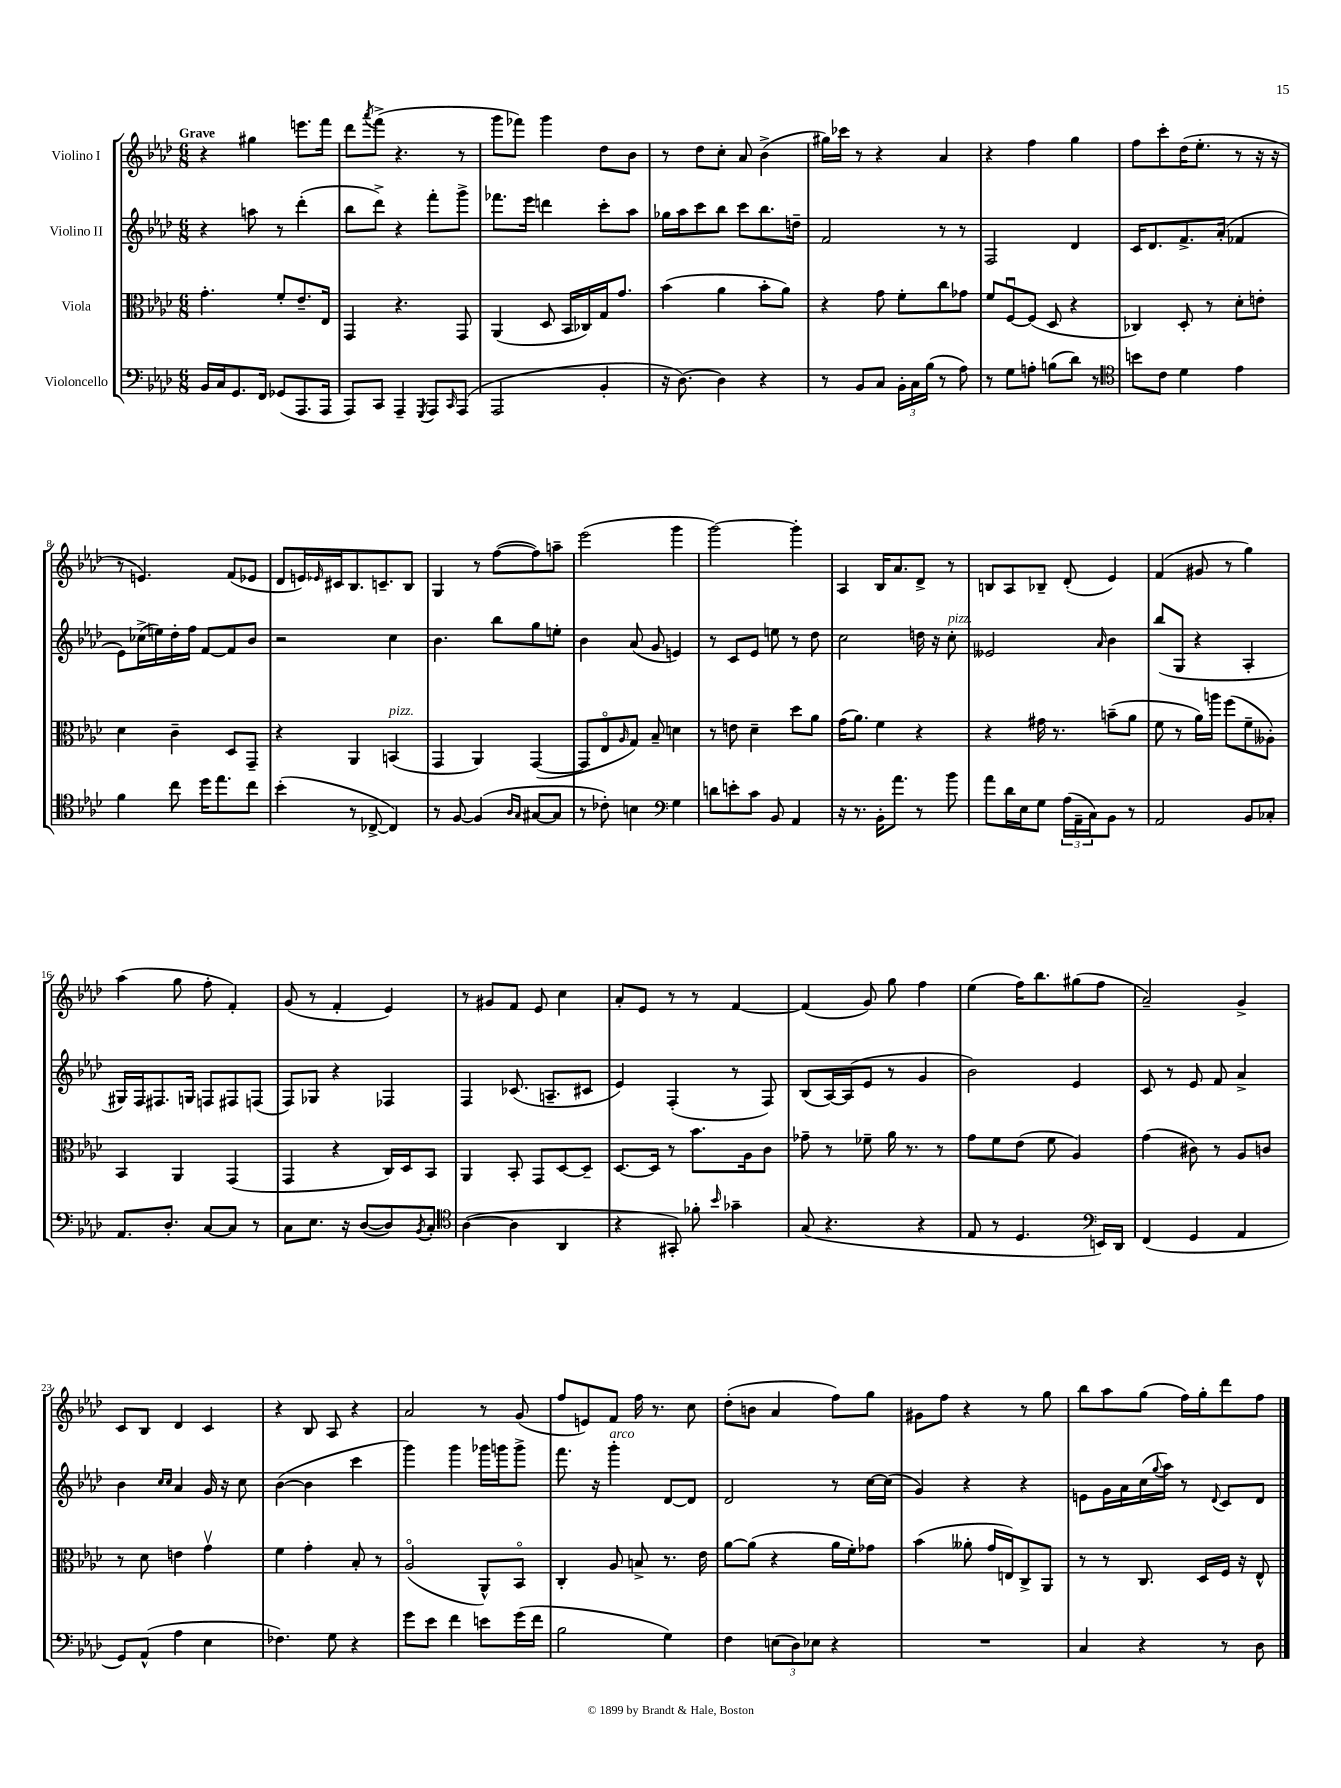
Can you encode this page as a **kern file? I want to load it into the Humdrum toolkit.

**kern	**kern	**kern	**kern
*part4	*part3	*part2	*part1
*staff4	*staff3	*staff2	*staff1
*I"Violoncello	*I"Viola	*I"Violino II	*I"Violino I
*clefF4	*clefC3	*clefG2	*clefG2
*k[b-e-a-d-]	*k[b-e-a-d-]	*k[b-e-a-d-]	*k[b-e-a-d-]
*M6/8	*M6/8	*M6/8	*M6/8
=1	=1	=1	=1
!	!	!	!LO:TX:a:B:t=Grave
16BB-/LL	4.g'\	4r	4r
16C/J	.	.	.
8.GG/	.	.	.
.	.	8aan\	4gg#X\
16FF/Jk	.	.	.
(8GG-X/L	8f'/L	8r	.
8.AAA-/	8.e-~/	(4ddd-'\	8.eeen\L
16AAA-/Jk	16E-/Jk	.	16fff\Jk
=2	=2	=2	=2
8AAA-/L)	4GG/	8bb-\L	8ddd-\L
.	.	.	8qaaa-/
8CC/J	.	8ddd-^\J)	(8fff^\J
4AAA-~/	4.r	4r	4.r
8qGGG/	.	.	.
8AAA-/L	.	8fff'\L	.
16qqCC/	.	.	.
(8AAA-/J	8GG/	8ggg^\J	8r
=3	=3	=3	=3
2AAA-/	(4AA-/	8.fff-X\L	8ggg\L
.	.	.	8fff-X\J)
.	.	16eee-\Jk	.
.	8D-/	4dddn\	4ggg\
.	16BB-/LL	.	.
.	16C-X/)	.	.
4BB-'/	16G/J	8ccc'\L	8dd-\L
.	8.g/J	.	.
.	.	8aa-\J	8b-\J
=4	=4	=4	=4
16r	(4b-\	16gg-X\LL	8r
[8.D-\)	.	16aa-\J	.
.	.	8ccc\	8dd-\L
4D-\]	4a-\	8bb-\J	8cc'\J
.	.	8ccc\L	8a-/
4r	8b-'\L	8.bb-\	(4b-^\
.	8a-\J)	.	.
.	.	16ddn~\Jk	.
=5	=5	=5	=5
8r	4r	2f/	16gg#X\LL)
.	.	.	16ccc-X\JJ
8BB-/L	.	.	8r
8C/J	8g\	.	4r
24BB-'\LL	8f'\L	.	.
24C\	.	.	.
(24B-\JJ	.	.	.
8r	8cc\	8r	4a-/
8A-\)	8g-X\J	8r	.
=6	=6	=6	=6
8r	8f/L	2F/	4r
8G\L	[8Fu/	.	.
8An'\J	(8F/J]	.	4ff\
(8Bn\L	8D-/	.	.
8d-\J)	4r	4d-/	4gg\
8r	.	.	.
=7	=7	=7	=7
*clefC4	*	*	*
8bn\L	4C-X/)	16c/KL	8ff\L
.	.	8.d-/	.
8c\J	.	.	8ccc'\
4d-\	8D-'/	8.f^/	(16dd-\K
.	.	.	8.ee-'\J
.	8r	.	.
.	.	(16a-'/Jk	.
4e-\	8d-'\L	4f-X/	8r
.	8en'\J	.	16r
.	.	.	16r
!!LO:LB:g=z
=8	=8	=8	=8
4f\	4d-\	8e-\L)	8r
.	.	(16cc-X^\L	4.en/)
.	.	16een\)	.
8cc\	4c~\	16dd-'\	.
.	.	16ff\JJ	.
16dd-\KL	.	[8f/L	.
8.ee-\	.	.	.
.	8D-/L	8f/]	(8f/L
8cc\J	8GG~/J	8b-/J	8e-X/J
=9	=9	=9	=9
(4b-'\	4r	2r	8d-/L
.	.	.	16en/L)
.	.	.	16qqe-X/
.	.	.	16c#X/J
8r	4AA-/	.	8.B-/
[8C-X^/	.	.	.
.	.	.	8.cn~/
!	!LO:TX:a:i:t=pizz.	!	!
4C-/])	(4BBn/	4cc\	.
.	.	.	8B-/J
=10	=10	=10	=10
8r	4GG/	4.b-\	4G/
[8F/	.	.	.
(4F/]	4AA-/)	.	8r
.	.	8bb-\L	([8ff\L
16qqA-/LL	.	.	.
16qqG/JJ	.	.	.
[8G#X/L	([4GG/	8gg\	8ff\])
8G#/J]	.	8een'\J	8aan~\J
=11	=11	=11	=11
8r	8GG/L]	4b-\	(2eee-\
8c-X'\)	8E-/	.	.
.	16qqA-/	.	.
4Bn\	8G/J)	(8a-/	.
.	8B-~/	8g/	.
*clefF4	*	*	*
4G\	4dn\	4en/)	4ggg\
=12	=12	=12	=12
8dn\L	8r	8r	[2ggg\)
8en'\	8en\	8c/L	.
8c\J	4d-~\	8e-/J	.
8BB-/	.	8een\	.
4AA-/	8dd-\L	8r	4ggg'\]
.	8a-\J	8dd-\	.
=13	=13	=13	=13
16r	(16g\KL	2cc\	4A-/
8.r	8.a-\J)	.	.
16BB-'\KL	4f\	.	16B-/KL
8.a-\J	.	.	8.a-/
8r	4r	16ddn\	8d-^/J
.	.	16r	.
!	!	!LO:TX:a:i:t=pizz.	!
8b-\	.	8cc'\	8r
=14	=14	=14	=14
8a-\L	4r	2e--X/	8Bn/L
16d-\L	.	.	8A-/
16E-\J	.	.	.
8G\J	16g#X\	.	8B-X~/J
.	8.r	.	.
(24A-\LL	.	.	(8d-'/
24AA-~\	.	.	.
24C\J)	.	.	.
.	.	16qqa-/	.
8BB-\J	(8bn~\L	4b-\	4e-/)
8r	8a-\J	.	.
=15	=15	=15	=15
2AA-/	8f\	(8bb-/L	(4f/
.	8r	8G/J	.
.	16a-\LL)	4r	8g#X/
.	16aan\JJ	.	.
.	(8ff\L	.	8r
8BB-/L	8f~\	4A-'/	4gg\)
8C-X'/J	8A--X'\J)	.	.
!!LO:LB:g=z
=16	=16	=16	=16
8.AA-/L	4BB-/	16G#X/LL)	(4aa-\
.	.	16F/J	.
.	.	8.F#X/	.
8.D-'/J	.	.	.
.	4AA-/	.	8gg\
.	.	16Gn/Jk	.
[8C/L	.	8Fn/L	8ff'\
8C/J]	(4GG/	8F#X/	4f'/)
8r	.	(8Fn/J	.
=17	=17	=17	=17
8C\L	4GG/	8F/L)	(8g/
8.E-\J	.	8G-X/J	8r
.	4r	4r	4f'/
16r	.	.	.
([8D-/L	.	.	.
8D-/])	16C/LL)	4F-X/	4e-/)
.	16D-/J	.	.
8qBB-/	.	.	.
8C'/J	8BB-/J	.	.
=18	=18	=18	=18
*clefC4	*	*	*
([4A-\	4AA-/	4F/	8r
.	.	.	8g#X/L
4A-\]	8BB-'/	(8.c-X/	8f/J
.	8GG/L	.	8e-/
.	.	8.An~/L	.
4AA-/	[8D-/	.	4cc\
.	8D-~/J]	8c#X/J	.
=19	=19	=19	=19
4r	[8.D-/L	4e-/)	8a-'/L
.	.	.	8e-/J
.	16D-/Jk]	.	.
8GG#X'/)	8r	(4F'/	8r
8f-X'\	8.b-\L	.	8r
16qqb-/	.	.	.
4g-X~\	.	8r	[4f/
.	16A-\k	.	.
.	8c\J	8F/)	.
=20	=20	=20	=20
(8G/	8g-X~\	(8B-/L	(4f/]
4.r	8r	[16A-/L)	.
.	.	(16A-/J]	.
.	8f-X~\	8e-/J	8g/)
.	16a-\	8r	8gg\
.	8.r	.	.
4r	.	4g/	4ff\
.	8r	.	.
=21	=21	=21	=21
8E-/	8g\L	2b-\)	(4ee-\
8r	8f\	.	.
4.D-/	(8e-\J	.	16ff\KL)
.	.	.	8.bb-\
.	8f\	.	.
.	4A-/)	4e-/	(8gg#X\
*clefF4	*	*	*
16EEn/LL)	.	.	8ff\J
16DD-/JJ	.	.	.
=22	=22	=22	=22
(4FF/	(4g\	8c/	2a-~/)
.	.	8r	.
4GG/	8c#X\)	8e-/	.
.	8r	8f/	.
4AA-/	8A-/L	4a-^/	4g^/
.	8cn/J	.	.
!!LO:LB:g=z
=23	=23	=23	=23
8GG/L)	8r	4b-\	8c/L
(8AA-^^/J	8d-\	.	8B-/J
.	.	16qqcc/LL	.
.	.	16qqcc/JJ	.
4A-\	4en\	4a-/	4d-/
4E-\	4gv\	16g/	4c/
.	.	16r	.
.	.	8cc\	.
=24	=24	=24	=24
4.F-X\)	4f\	([4b-\	4r
.	4g'\	4b-\]	8B-/
8G\	.	.	8A-/
4r	8B-'/	4ccc\	4r
.	8r	.	.
=25	=25	=25	=25
8g\L	(2A-/	4ggg\)	2a-/
8e-\J	.	.	.
4f\	.	4ggg\	.
8en\L	8AA-^^/L)	16ggg-X\LL	8r
.	.	16gggn\J	.
(16g\L	8BB-/J	8ggg^\J	(8g/
16f\JJ	.	.	.
=26	=26	=26	=26
2B-\	4C'/	8.fff\	8ff/L
.	.	.	8en/)
.	.	16r	.
!	!	!LO:TX:a:i:t=arco	!
.	8A-/	4ggg'\	8f/J
.	8Bn^/	.	16ff\
.	.	.	8.r
4G\)	8.r	[8d-/L	.
.	.	8d-/J]	8cc\
.	16e-\	.	.
=27	=27	=27	=27
4F\	[8a-\L	2d-/	(8dd-'\L
.	(8a-\J]	.	8bn\J
(12En\L	4r	.	4a-/
12D-\)	.	.	.
12E-X\J	.	.	.
4r	16a-\LL	8r	8ff\L)
.	16f'\J)	.	.
.	8g-X\J	[16cc\LL	8gg\J
.	.	(16cc\JJ]	.
=28	=28	=28	=28
2.r	(4b-\	4g/)	8g#X\L
.	.	.	8ff\J
.	8a--X'\	4r	4r
.	16g/LL	.	.
.	16En/J)	.	.
.	8C^/	4r	8r
.	8AA-/J	.	8gg\
=29	=29	=29	=29
4C/	8r	8en\L	8bb-\L
.	8r	16g\L	8aa-\
.	.	16a-\	.
4r	8.C/	(16cc\	(8gg\J
.	.	8qqgg/	.
.	.	16aa-\JJ)	.
.	.	8r	16ff\LL)
.	16D-/LL	.	16gg'\J
.	.	8qqd-/	.
8r	16F/JJ	8c/L	8ddd-\
.	16r	.	.
8D-\	8E-^^/	8d-/J	8ff\J
==	==	==	==
*-	*-	*-	*-
